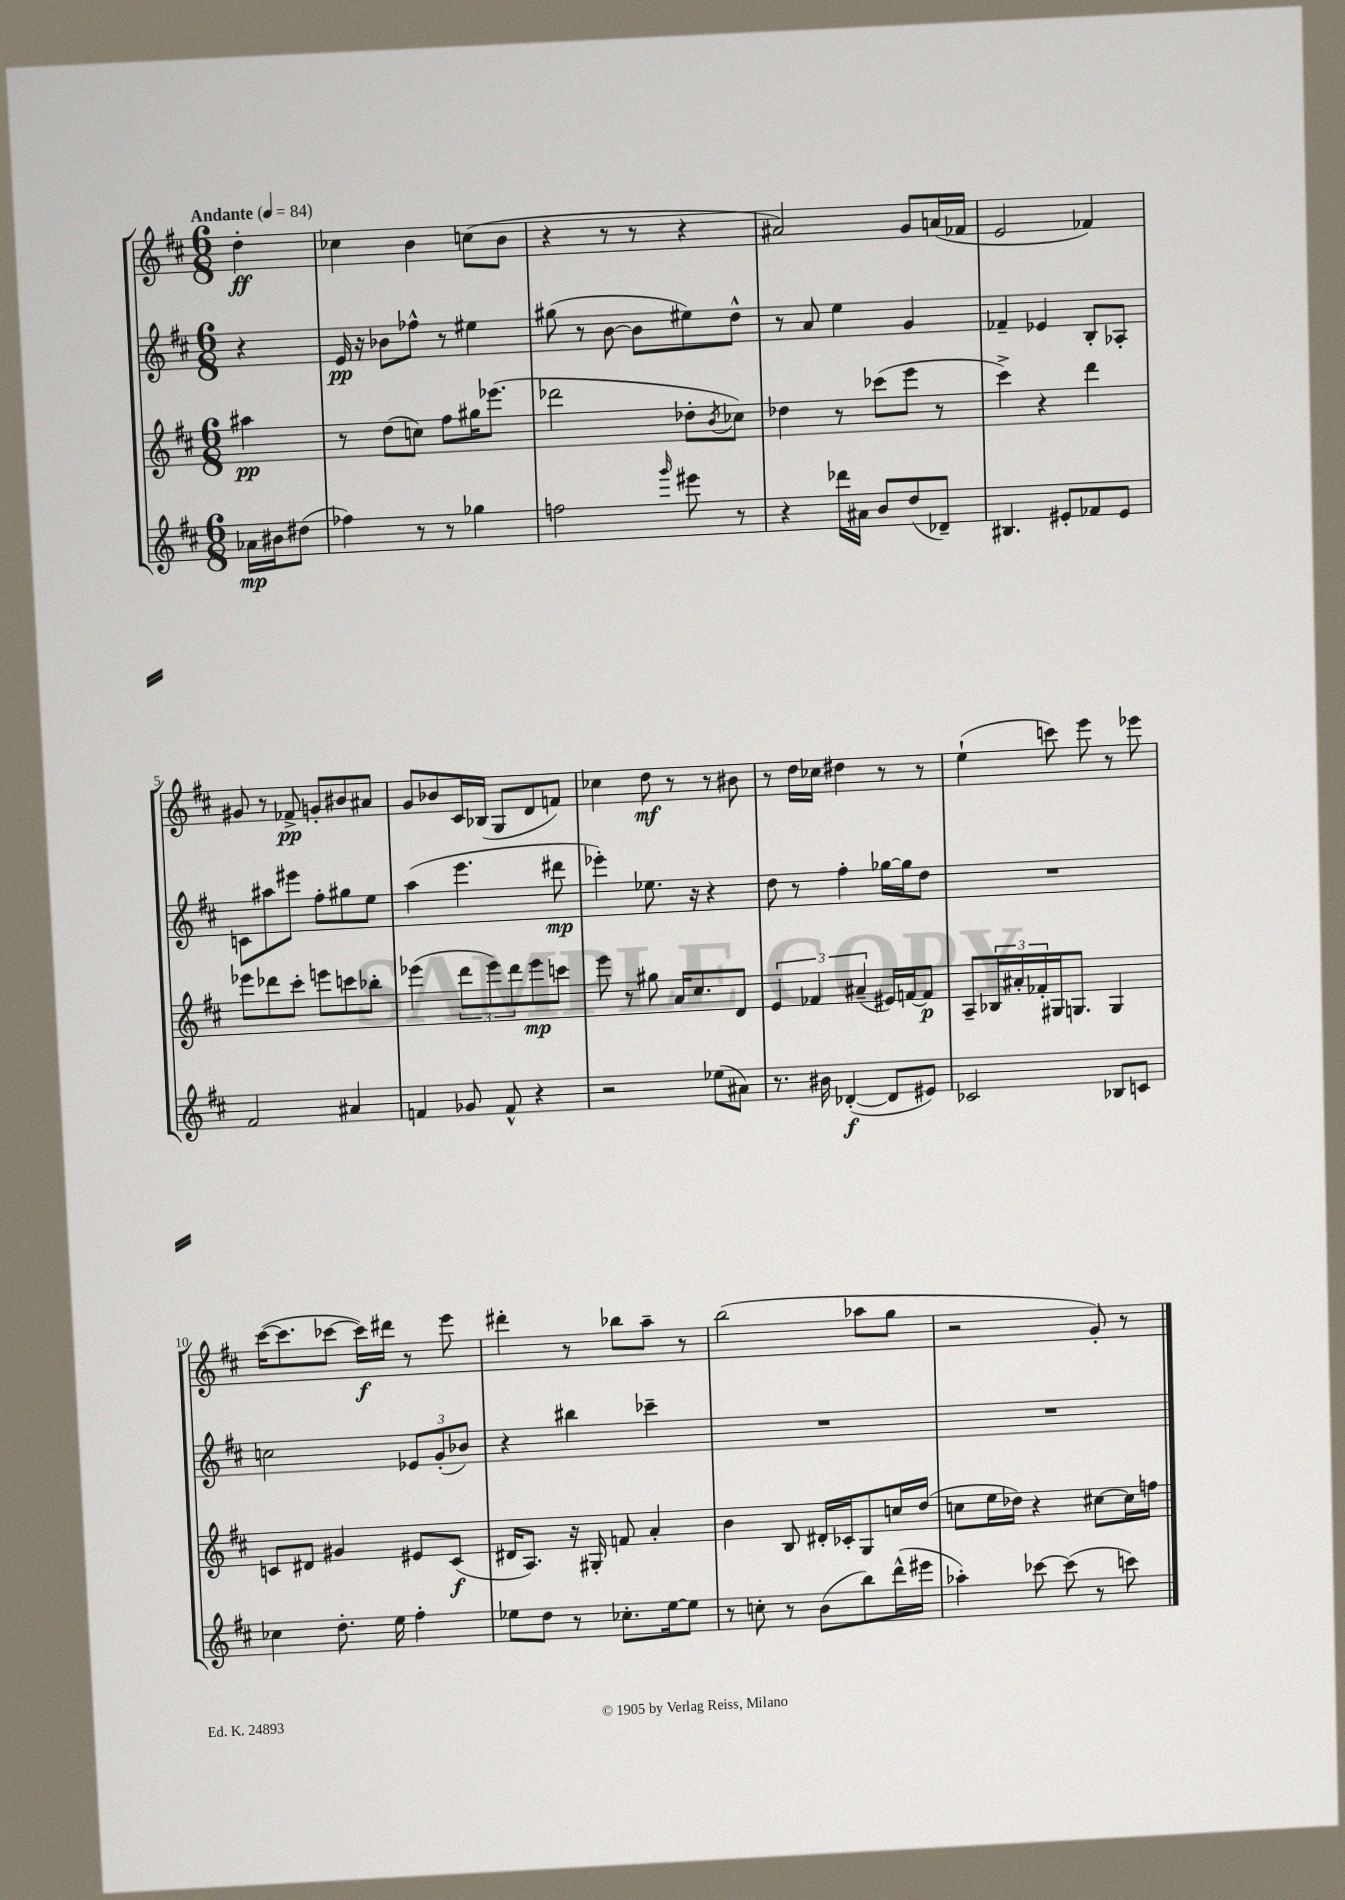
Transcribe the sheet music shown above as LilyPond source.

<<
\new StaffGroup <<
\new Staff = "s0" {
    \clef treble \key d \major \numericTimeSignature \time 6/8 \partial 4 \tempo "Andante" 4 = 84
    d''4-.\ff |
    ces''4 b'4 c''8( b'8 |
    r4 r8 r8 r4 |
    ais'2) g'8 a'16( fes'16 |
    e'2 fes'4) |
    gis'8 r8 fes'8->\pp g'8-. bis'8 ais'8 |
    g'8 bes'8 cis'16 bes16( g8 d'8 f'8) |
    ces''4 d''8\mf r8 r8 bis'8 |
    r8 d''16 ces''16 dis''4 r8 r8 |
    e''4-!( c'''8) e'''8 r8 ees'''8 |
    cis'''16~( cis'''8. ces'''8~ ces'''16\f) dis'''16 r8 e'''8 |
    dis'''4-. r8 bes''8 a''8-- r8 |
    b''2( aes''8 g''8 |
    r2 g'8-.) r8 \bar "|." |
}
\new Staff = "s1" {
    \clef treble \key d \major \numericTimeSignature \time 6/8 \partial 4
    r4 |
    e'16\pp r16 bes'8 fes''8-^ r8 eis''4 |
    gis''8( r8 b'8~ b'8 eis''8) d''8-^ |
    r8 a'8 e''4 g'4 |
    fes'4-- ees'4 b8-. aes8-. |
    c'8 ais''8 eis'''8 fis''8-. gis''8 e''8 |
    a''4( e'''4. dis'''8\mp |
    ees'''4-.) ees''8. r16 r4 |
    d''8 r8 fis''4-. ges''16~ ges''16 d''8 |
    R2. |
    c''2 \tuplet 3/2 { ees'8 g'8-.( bes'8) } |
    r4 bis''4 ces'''4-- |
    R2. |
    R2. \bar "|." |
}
\new Staff = "s2" {
    \clef treble \key d \major \numericTimeSignature \time 6/8 \partial 4
    ais''4\pp |
    r8 d''8( c''8) fis''8 gis''16 ees'''8.( |
    des'''2 des''8-. \acciaccatura { b'8 } ces''8) |
    des''4 r8 ces'''8( e'''8 r8 |
    cis'''4->) r4 d'''4 |
    ees'''8 des'''8 cis'''8-. e'''8 c'''8 bes''8-. |
    ees'''4( \tuplet 3/2 { d'''8 ees'''8) d'''8 } ees'''8\mp c'''8 |
    e'''8 r8 gis''8 a'16 cis''8. d'8 |
    \tuplet 3/2 { e'4 fes'4 ais'4--( } eis'16) f'16~ f'8\p |
    a8-- \tuplet 3/2 { bes16 ais'16-. fes'16-. } gis16 g8. g4 |
    c'8 dis'8 gis'4 eis'8 c'8\f( |
    dis'16 a8.) r16 gis16-. f'8 a'4-. |
    b'4 b8 dis'16-. ces'16-. g8 c''16 d''16( |
    c''8 e''16 des''16) r4 cis''8~ cis''16 f''16 \bar "|." |
}
\new Staff = "s3" {
    \clef treble \key d \major \numericTimeSignature \time 6/8 \partial 4
    aes'16\mp bis'16 dis''8( |
    fes''4) r8 r8 ges''4 |
    f''2 \grace { g'''16 } eis'''8 r8 |
    r4 des'''16 ais'16 b'8 d''8( des'8--) |
    bis4. eis'8-. fes'8 eis'8 |
    fis'2 ais'4 |
    f'4 ges'8 f'8-^ r4 |
    r2 ees''8( ais'8) |
    r8. bis'16 des'4~-.\f( des'8 eis'8) |
    ces'2 bes8 c'8 |
    ces''4 d''8.-. e''16 fis''4-. |
    ees''8 d''8 r8 ces''8.-. ees''16~ ees''8 |
    r8 c''8-. r8 b'8( b''8) d'''16-^( eis'''16 |
    aes''4-.) ces'''8~ ces'''8( r8 c'''8) \bar "|." |
}
>>
>>
